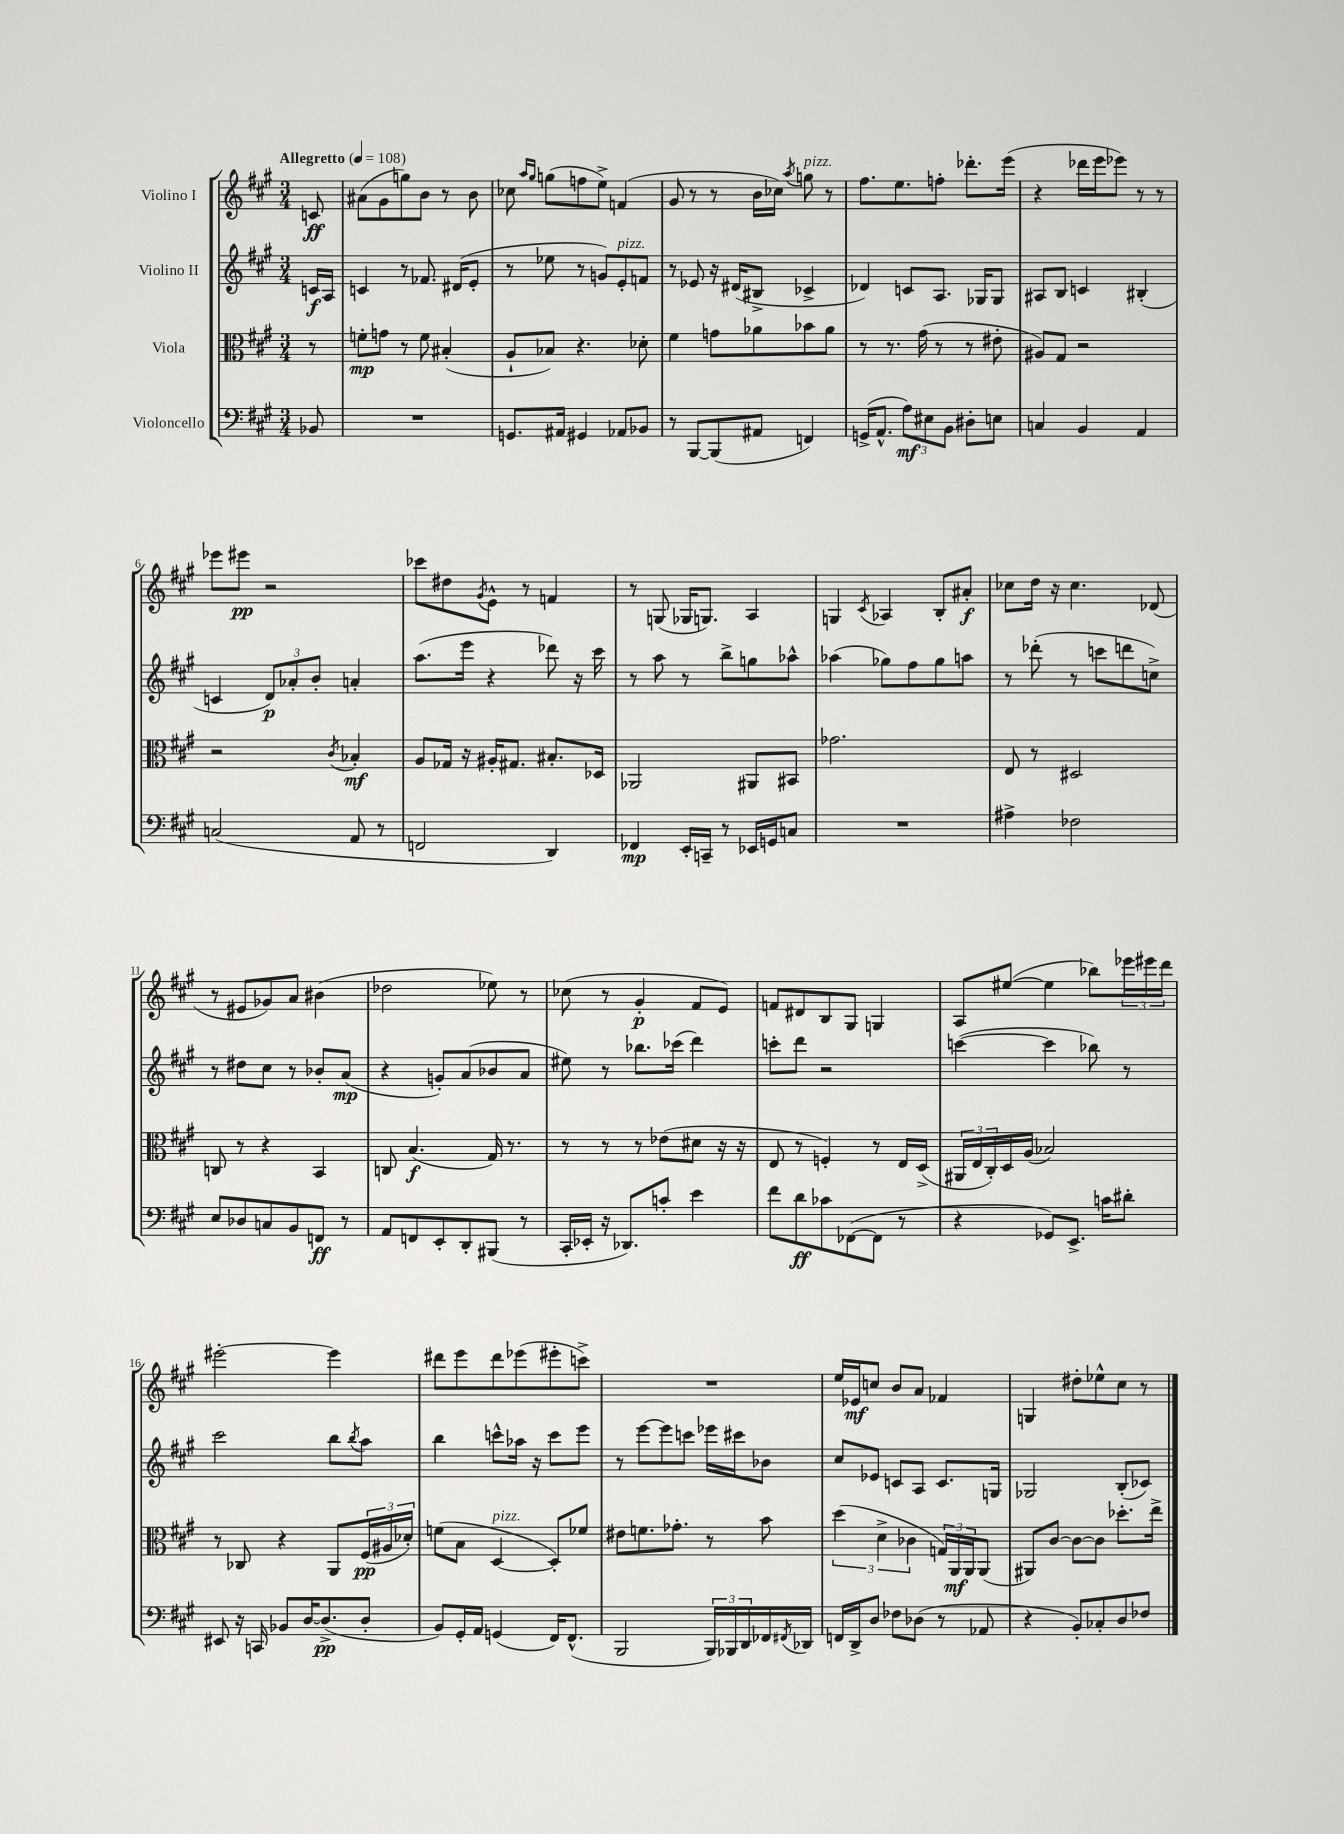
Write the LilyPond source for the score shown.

<<
\new StaffGroup <<
\new Staff = "s0" \with { instrumentName = "Violino I" } {
    \clef treble \key a \major \numericTimeSignature \time 3/4 \partial 8 \tempo "Allegretto" 4 = 108
    c'8\ff |
    ais'8( gis'8 g''8) b'8 r8 b'8 |
    ces''8 \grace { a''16 gis''16 } g''8( f''8 e''8->) f'4( |
    gis'8 r8 r8 b'16 ces''16) \acciaccatura { a''8 } g''8^\markup { \italic "pizz." } r8 |
    fis''8. e''8. f''8-. des'''8.-. e'''16( |
    r4 des'''16 e'''16 ees'''8) r8 r8 |
    ees'''8 eis'''8\pp r2 |
    ces'''8 dis''8 \acciaccatura { gis'8 } e'8-^ r8 f'4 |
    r8 g8( ges16 g8.) a4 |
    g4 \acciaccatura { cis'8 } aes4 b8-. ais'8-.\f |
    ces''8 d''16 r16 ces''4. des'8( |
    r8 eis'8 ges'8) a'8 bis'4( |
    des''2 ees''8) r8 |
    ces''8( r8 gis'4-.\p fis'8 e'8) |
    f'8 dis'8 b8 gis8 g4 |
    a8 eis''8~( eis''4 bes''8) \tuplet 3/2 { ees'''16 eis'''16 d'''16 } |
    eis'''2~-. eis'''4 |
    dis'''8 e'''8 dis'''8 ees'''8( eis'''8-. c'''8->) |
    R2. |
    e''16 ees'16\mf c''8 b'8 a'8 fes'4 |
    g4 dis''8-. ees''8-^ cis''8 r8 \bar "|." |
}
\new Staff = "s1" \with { instrumentName = "Violino II" } {
    \clef treble \key a \major \numericTimeSignature \time 3/4 \partial 8
    c'16\f a16 |
    c'4 r8 fes'8. dis'16( e'8-. |
    r8 ees''8 r8 g'8) e'8-.^\markup { \italic "pizz." } f'8 |
    r8 ees'8 r16 dis'16( bis8-> ces'4-> |
    des'4) c'8 a8. ges16 ges8 |
    ais8 b8 c'4 bis4-.( |
    c'4 \tuplet 3/2 { d'8\p) aes'8-. b'8-. } a'4-. |
    a''8.( e'''16 r4 des'''8) r16 cis'''16 |
    r8 a''8 r8 b''8-> g''8 aes''8-^ |
    aes''4( ges''8) fis''8 ges''8 a''8 |
    r8 des'''8-.( r8 c'''8 d'''8 c''8->) |
    r8 dis''8 cis''8 r8 bes'8-. a'8\mp( |
    r4 g'8-.) a'8( bes'8 a'8 |
    eis''8) r8 bes''8. ces'''16( d'''4) |
    c'''8-. d'''8 r2 |
    c'''4~( c'''4 bes''8) r8 |
    cis'''2 b''8 \acciaccatura { b''8 } a''8 |
    b''4 c'''8-^ aes''16 r16 c'''8 e'''8 |
    r8 e'''8~ e'''8 c'''8 ees'''16 cis'''16 bes'8 |
    cis''8 ees'8 c'8 a8 c'8. g16 |
    ges2 b8-.( ces'8) \bar "|." |
}
\new Staff = "s2" \with { instrumentName = "Viola" } {
    \clef alto \key a \major \numericTimeSignature \time 3/4 \partial 8
    r8 |
    f'8-.\mp g'8 r8 f'8 bis4-.( |
    a8-! bes8) r4. des'8-. |
    fis'4 g'8 aes'8 bes'8 aes'8 |
    r8 r8. gis'16( r8 r8 eis'8-. |
    ais8) gis8 r2 |
    r2 \acciaccatura { cis'8 } bes4-.\mf |
    a8 ges16 r16 ais16-. gis8. bis8.-. des16 |
    aes,2 ais,8 bis,8 |
    ges'2. |
    e8 r8 dis2 |
    c8 r8 r4 b,4 |
    c8 b4.\f( gis16) r8. |
    r8 r8 r8 ees'8( dis'8 r16 r16 |
    e8 r8 f4-.) r8 e16 d16->( |
    \tuplet 3/2 { ais,16 e16 cis16-.) } d16 a16( bes2) |
    r8 ces8 r4 a,8 \tuplet 3/2 { fis16\pp( ais16 des'16-.) } |
    f'8( b8 d4~^\markup { \italic "pizz." } d8-.) fes'8 |
    eis'8 f'8. ges'8.-. r8 b'8 |
    \tuplet 3/2 { d''4( d'4-> ces'4 } \tuplet 3/2 { g16) a,16\mf a,16 } a,8( |
    ais,8) cis'8~ cis'8~ cis'8 des''8.-. e''16-> \bar "|." |
}
\new Staff = "s3" \with { instrumentName = "Violoncello" } {
    \clef bass \key a \major \numericTimeSignature \time 3/4 \partial 8
    bes,8 |
    R2. |
    g,8. ais,16 gis,4 aes,8 bes,8 |
    r8 b,,8~ b,,8( ais,8 f,4) |
    g,16->( a,8.-^ \tuplet 3/2 { a8\mf) eis8 b,8 } dis8-. e8 |
    c4 b,4 a,4 |
    c2( a,8 r8 |
    f,2 d,4) |
    fes,4\mp e,16-. c,16-- r8 ees,16 g,16 c8 |
    R2. |
    ais4-> fes2 |
    e8 des8 c8 b,8 f,8\ff r8 |
    a,8 f,8 e,8-. d,8-. bis,,8( r8 |
    cis,16-. ees,16-. r16 des,8.) c'8-. e'4 |
    fis'8 d'8\ff ces'8 fes,8~( fes,8 r8 |
    r4 ges,8) e,8.-> c'16 dis'8-. |
    eis,8 r16 c,16 bes,8 d16~ d8.->\pp( d8-. |
    b,8) gis,16-. a,16 g,4( fis,16) fis,8.-^( |
    b,,2 \tuplet 3/2 { b,,16) bes,,16 d,16 } fes,16 \acciaccatura { fis,8 } des,16 |
    f,16 d,16-> d8 fes8 des8( r8 aes,8 |
    r4 b,8-.) ces8-. d8 fes8 \bar "|." |
}
>>
>>
